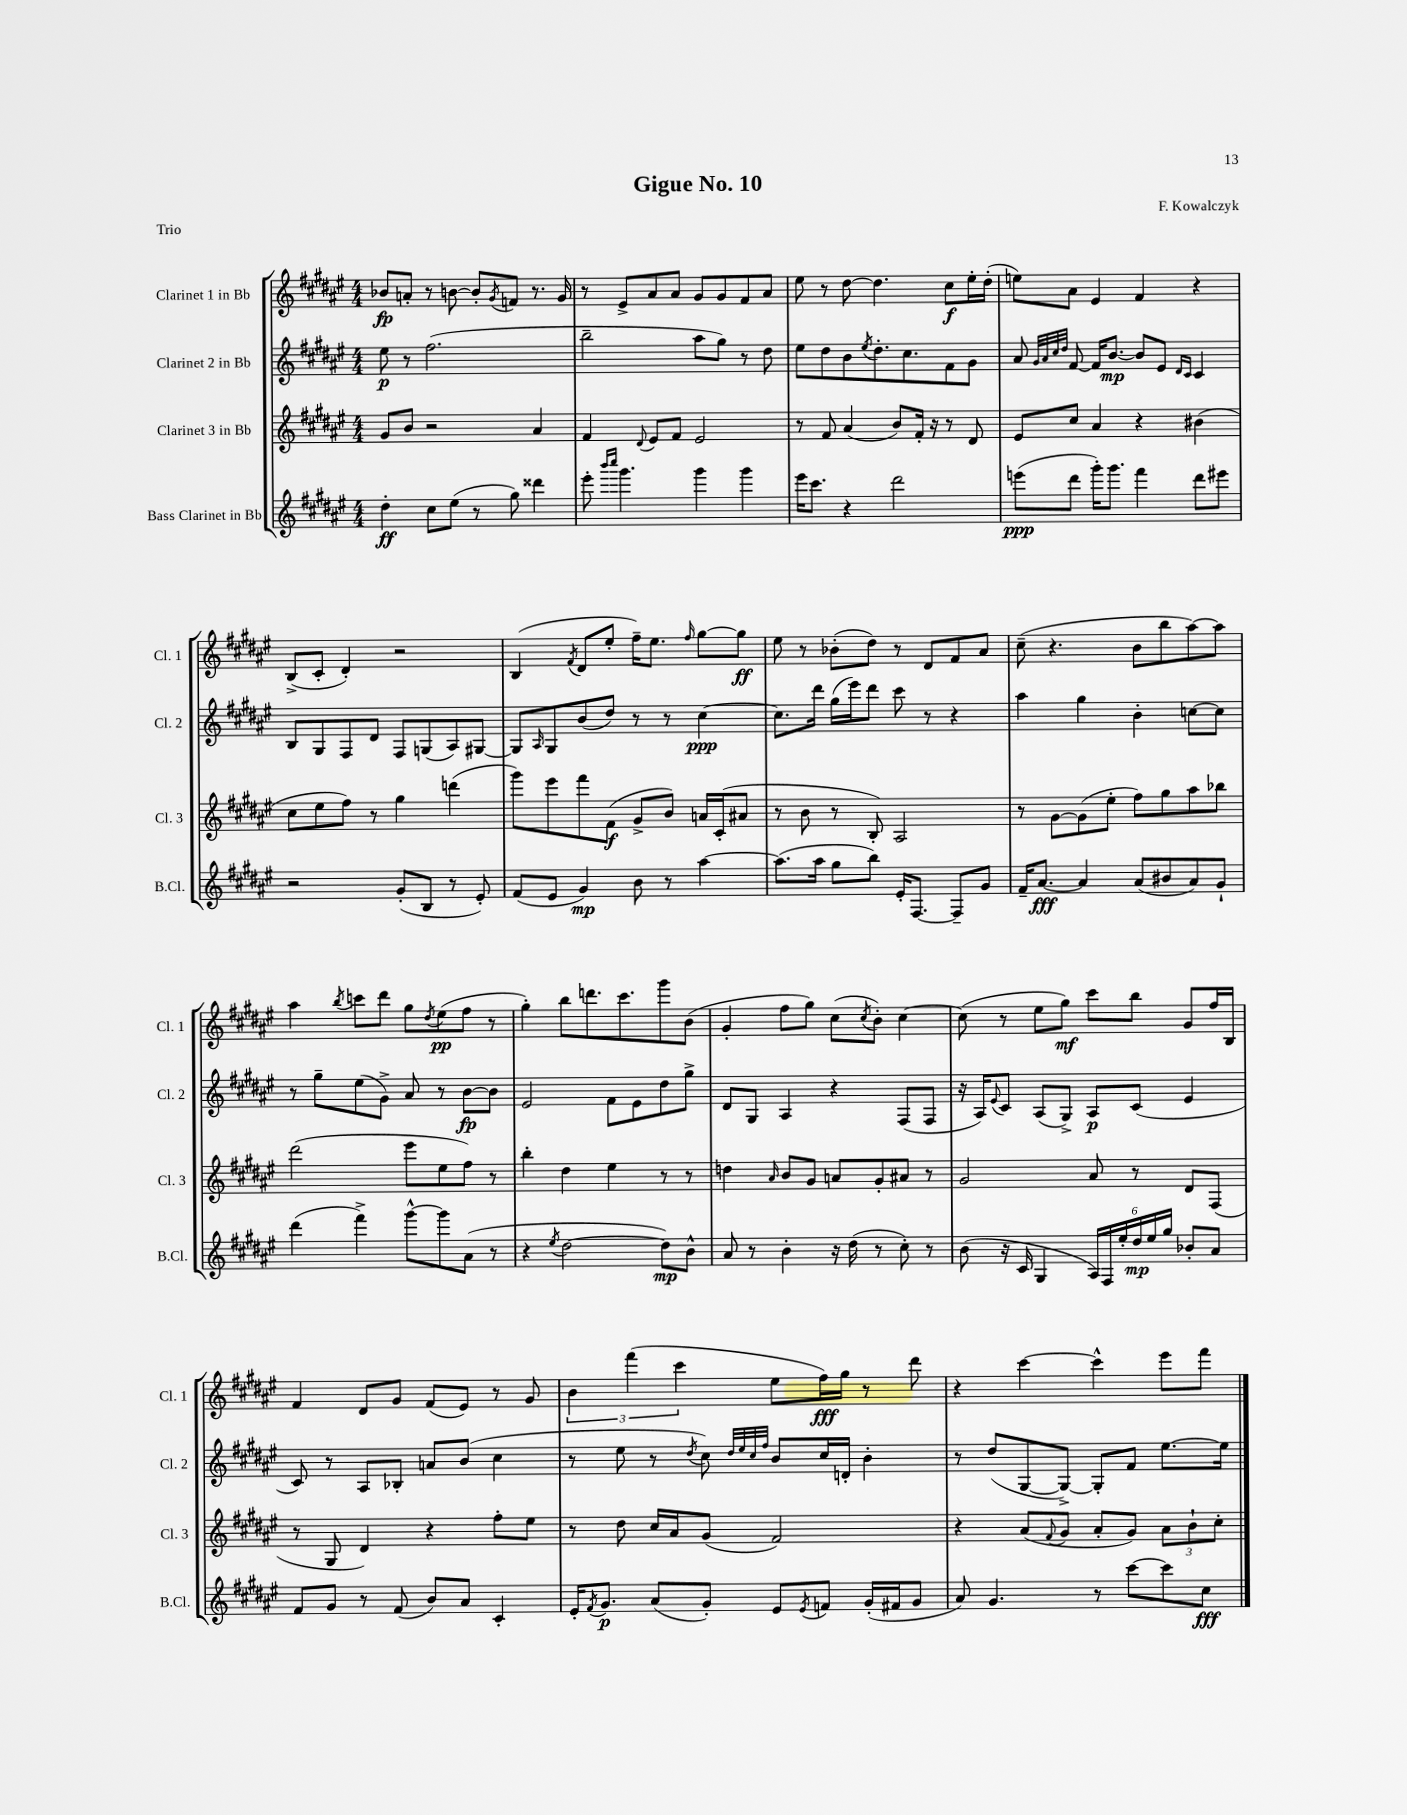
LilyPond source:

\header { title = "Gigue No. 10" composer = "F. Kowalczyk" piece = "Trio" }
<<
\new StaffGroup <<
\new Staff = "s0" \with { instrumentName = "Clarinet 1 in Bb" shortInstrumentName = "Cl. 1" } {
    \clef treble \key fis \major \numericTimeSignature \time 4/4
    bes'8\fp a'8-. r8 b'8~ b'8-. \acciaccatura { gis'8 } f'8 r8. gis'16 |
    r8 eis'8-> ais'8 ais'8 gis'8 gis'8 fis'8 ais'8 |
    eis''8 r8 dis''8~ dis''4. cis''8\f eis''16-. dis''16-.( |
    e''8) ais'8 eis'4 fis'4 r4 |
    b8->( cis'8-. dis'4-.) r2 |
    b4( \acciaccatura { fis'8 } dis'8 eis''8-. fis''16--) eis''8. \grace { fis''16 } gis''8~ gis''8\ff |
    eis''8 r8 bes'8-.( dis''8) r8 dis'8 fis'8 ais'8 |
    cis''8--( r4. b'8 b''8 ais''8~) ais''8 |
    ais''4 \acciaccatura { b''8 } c'''8 dis'''8 gis''8 \acciaccatura { dis''8 } eis''8\pp( fis''8 r8 |
    gis''4-.) b''8 d'''8. cis'''8. gis'''8 b'8( |
    gis'4-. fis''8 gis''8) cis''8( \acciaccatura { cis''8 } b'8-.) cis''4~ |
    cis''8( r8 eis''8 gis''8\mf) cis'''8 b''8 gis'8 fis''16 b16 |
    fis'4 dis'8 gis'8 fis'8( eis'8) r8 gis'8 |
    \tuplet 3/2 { b'4 fis'''4( cis'''4 } eis''8 fis''16\fff) gis''16 r8 dis'''8 |
    r4 cis'''4~ cis'''4-^ eis'''8 fis'''8 \bar "|." |
}
\new Staff = "s1" \with { instrumentName = "Clarinet 2 in Bb" shortInstrumentName = "Cl. 2" } {
    \clef treble \key fis \major \numericTimeSignature \time 4/4
    eis''8\p r8 fis''2.( |
    b''2-- ais''8 gis''8) r8 dis''8 |
    eis''8 dis''8 b'8 \acciaccatura { eis''8 } dis''8.-. cis''8. fis'8 gis'8 |
    ais'8 \grace { gis'32 ais'32 cis''32 dis''32 } fis'8~ fis'16 b'8.~\mp b'8 eis'8 \grace { dis'16 cis'16 } cis'4 |
    b8 gis8 fis8 dis'8 fis8 g8( ais8) gis8~ |
    gis8 \grace { ais16 } gis8 b'8( dis''8) r8 r8 cis''4~\ppp |
    cis''8. dis'''16 gis''16( eis'''16) dis'''8 cis'''8 r8 r4 |
    ais''4 gis''4 b'4-. c''8~ c''8 |
    r8 gis''8-- eis''8( gis'8->) ais'8 r8 b'8~\fp b'8 |
    eis'2 fis'8 eis'8 dis''8 gis''8-> |
    dis'8 gis8 ais4 r4 fis8( fis8 |
    r16 ais16) \appoggiatura { eis'8 } cis'8 ais8( gis8->) ais8\p cis'8( eis'4 |
    cis'8) r8 ais8 bes8-. a'8 b'8( cis''4 |
    r8 eis''8 r8 \acciaccatura { dis''8 } cis''8) \grace { dis''32 eis''32 cis''32 fis''32 } b'8 cis''16 d'16-. b'4-. |
    r8 dis''8( gis8~ gis8~->) gis8-. fis'8 eis''8.~ eis''16 \bar "|." |
}
\new Staff = "s2" \with { instrumentName = "Clarinet 3 in Bb" shortInstrumentName = "Cl. 3" } {
    \clef treble \key fis \major \numericTimeSignature \time 4/4
    gis'8 b'8 r2 ais'4 |
    fis'4 \appoggiatura { dis'8 } eis'8 fis'8 eis'2 |
    r8 fis'8 ais'4( b'8) fis'16-. r16 r8 dis'8 |
    eis'8 cis''8 ais'4 r4 bis'4( |
    cis''8 eis''8 fis''8) r8 gis''4 d'''4( |
    gis'''8) eis'''8 fis'''8 fis'8\f( gis'8-> b'8) a'16 cis'16-.( ais'8 |
    r8 b'8 r8 b8-.) ais2 |
    r8 gis'8~ gis'8( eis''8-. fis''8) gis''8 ais''8 bes''8 |
    dis'''2( eis'''8 eis''8 fis''8) r8 |
    b''4-. dis''4 eis''4 r8 r8 |
    d''4 \grace { ais'16 } b'8 gis'8 a'8 gis'8-. ais'8 r8 |
    gis'2 ais'8 r8 dis'8 fis8( |
    r8 gis8 dis'4) r4 fis''8-. eis''8 |
    r8 dis''8 cis''16 ais'16 gis'8( fis'2) |
    r4 ais'8( \appoggiatura { fis'8 } gis'8 ais'8-. gis'8) \tuplet 3/2 { ais'8 b'8-! cis''8-. } \bar "|." |
}
\new Staff = "s3" \with { instrumentName = "Bass Clarinet in Bb" shortInstrumentName = "B.Cl." } {
    \clef treble \key fis \major \numericTimeSignature \time 4/4
    dis''4-.\ff cis''8 eis''8( r8 gis''8) disis'''4 |
    eis'''8-. \grace { b'''16 cis''''16 } gis'''4. gis'''4 gis'''4 |
    eis'''16 cis'''8. r4 dis'''2 |
    e'''8\ppp( dis'''8 gis'''16-.) gis'''8. fis'''4 dis'''8 eis'''8 |
    r2 gis'8-.( b8 r8 eis'8-.) |
    fis'8( eis'8 gis'4\mp) b'8 r8 ais''4~ |
    ais''8.( ais''16 gis''8 b''8) eis'16-. fis8.~ fis8-- gis'8 |
    fis'16-- ais'8.~\fff ais'4 ais'8( bis'8 ais'8) gis'8-! |
    dis'''4( fis'''4->) gis'''8~-^ gis'''8 ais'8( r8 |
    r4 \acciaccatura { eis''8 } dis''2~ dis''8\mp) b'8-^ |
    ais'8 r8 b'4-. r16 dis''16( r8 cis''8-.) r8 |
    b'8( r16 cis'16 gis4 \tuplet 6/4 { ais16) fis16 eis''16-. dis''16\mp eis''16 gis''16 } bes'8-. ais'8 |
    fis'8 gis'8 r8 fis'8( b'8) ais'8 cis'4-. |
    eis'16-. \acciaccatura { fis'8 } gis'8.\p ais'8( gis'8-.) eis'8 \acciaccatura { eis'8 } f'8 gis'16-.( fis'16 gis'8 |
    ais'8) gis'4. r8 cis'''8~ cis'''8 cis''8\fff \bar "|." |
}
>>
>>
\layout { \context { \Score \remove "Bar_number_engraver" } }
